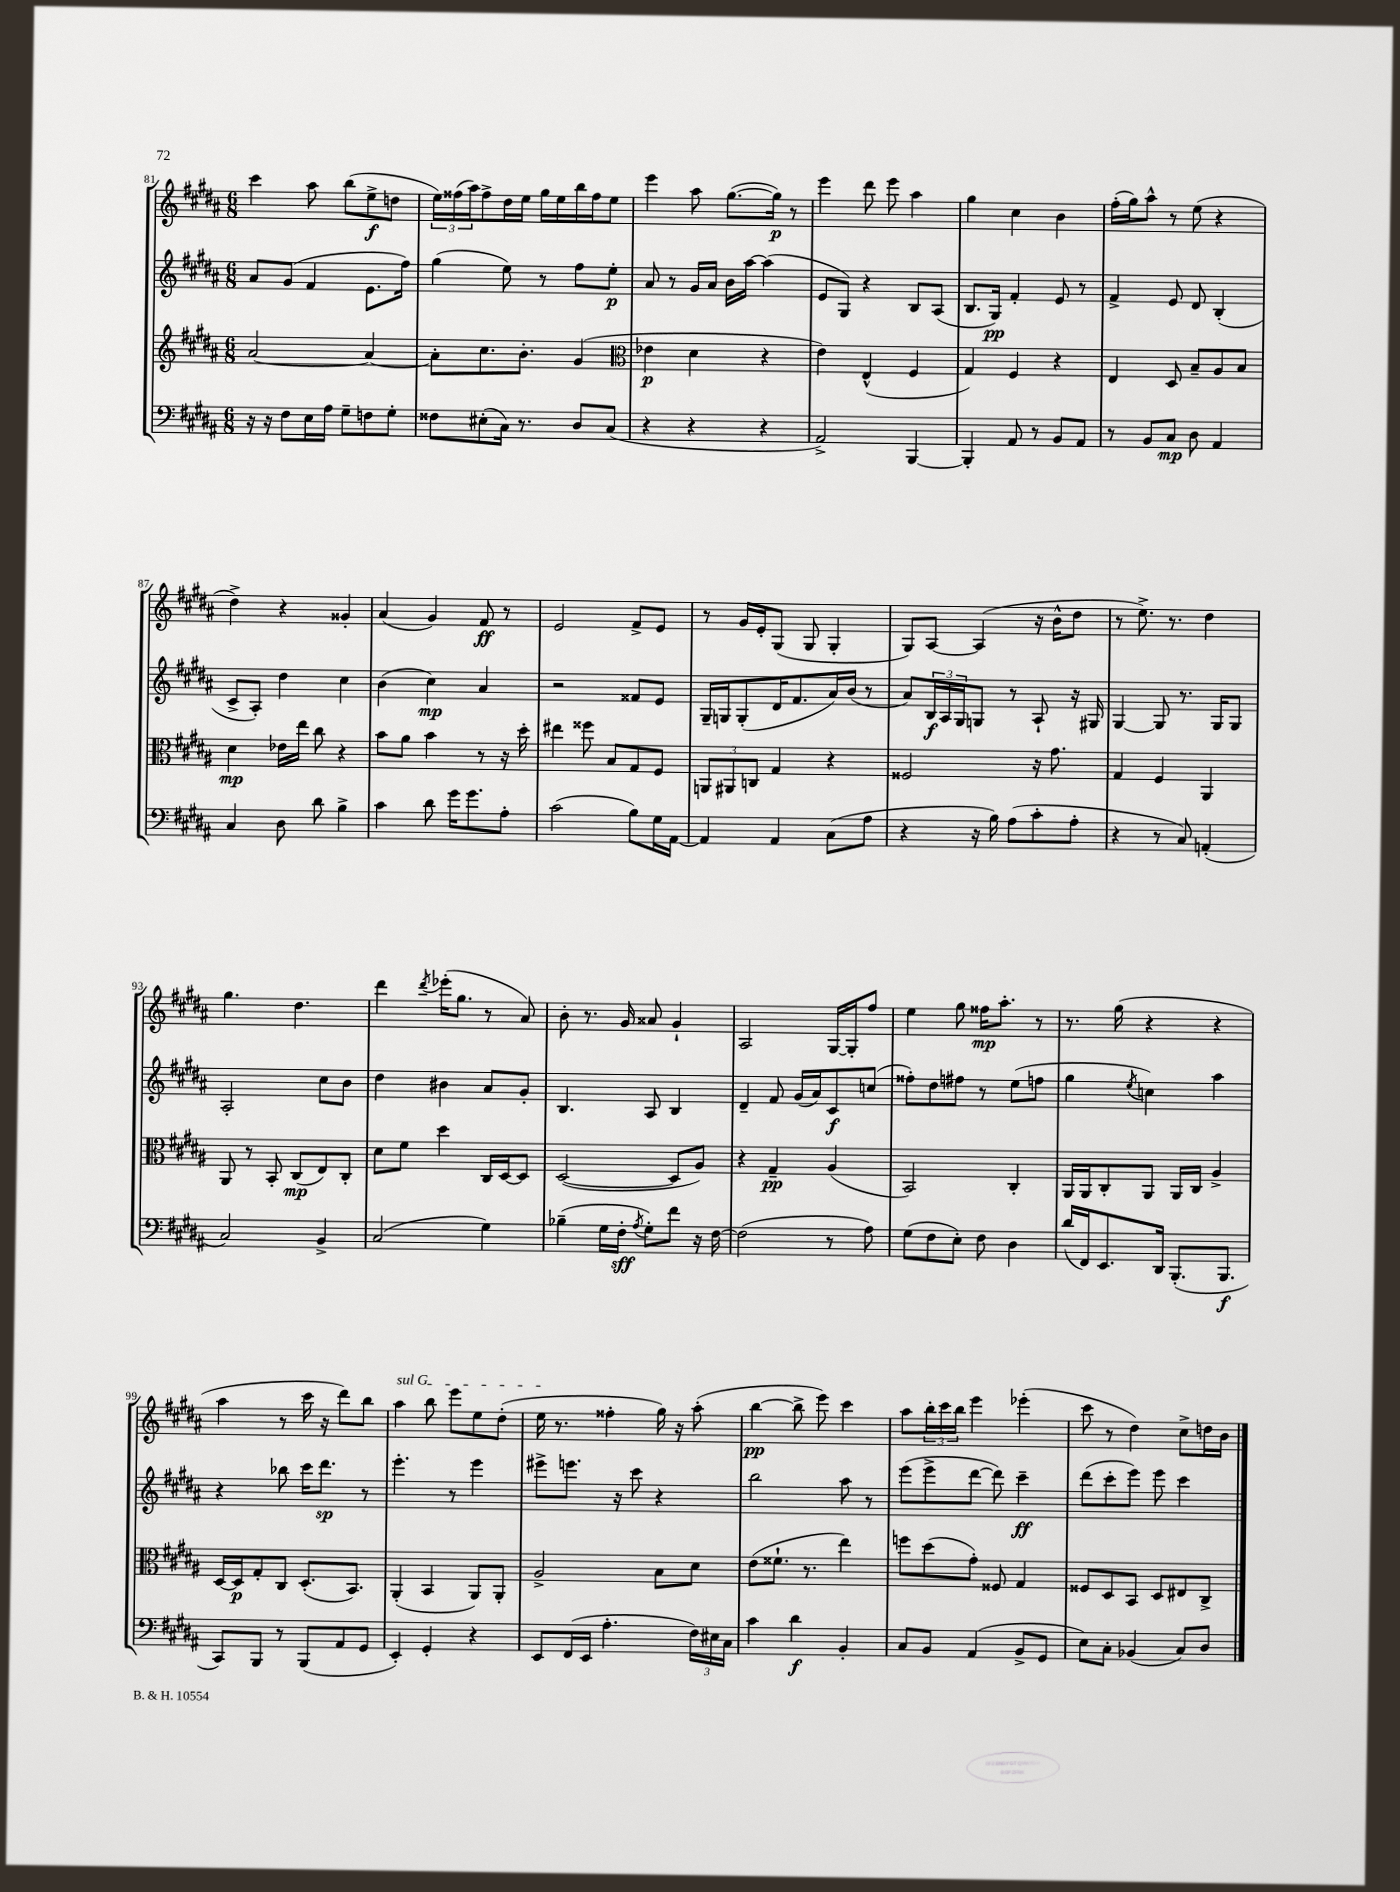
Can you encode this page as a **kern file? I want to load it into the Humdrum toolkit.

**kern	**kern	**kern	**kern
*staff4	*staff3	*staff2	*staff1
*clefF4	*clefG2	*clefG2	*clefG2
*k[f#c#g#d#a#]	*k[f#c#g#d#a#]	*k[f#c#g#d#a#]	*k[f#c#g#d#a#]
*M6/8	*M6/8	*M6/8	*M6/8
16r	[2a#	8a#	4ccc#
16r	.	.	.
8F#	.	(8g#	.
16E	.	4f#	8aa#
16A#	.	.	.
8G#~	.	.	(8bb
8F	4a#_	8.e	8ee^
8G#'	.	.	8dd
.	.	16ff#)	.
=	=	=	=
8F##	8a#']	(4gg#	24ee)
.	.	.	(24ff##
.	.	.	24aa#)
(8E#'	8.cc#	.	8ff##^
16C#)	.	8ee)	16dd#
8.r	8.b'	.	16ee
.	.	8r	16gg#
.	.	.	16ee
8D#	(4g#	8ff#	16bb
.	.	.	16ff##
(8C#	.	8ee'	8ee
=	=	=	=
*	*clefC3	*	*
4r	4e-	8a#	4eee
.	.	8r	.
4r	4d#	16g#	8aa#
.	.	16a#	.
.	.	16b	([8.gg#
.	.	[16aa#	.
4r	4r	(4aa#]	.
.	.	.	16gg#])
.	.	.	8r
=	=	=	=
2AA#^)	4e)	8e	4eee
.	.	8G#)	.
.	(4E^^	4r	8ddd#
.	.	.	8eee
[4BBB	4F#	8B	4aa#
.	.	(8A#	.
=	=	=	=
4BBB']	4G#)	8.B	4gg#
.	.	16G#)	.
8AA#	4F#	4f#'	4cc#
8r	.	.	.
8BB	4r	8e	4b
8AA#	.	8r	.
=	=	=	=
8r	4E	4f#^	(16ff#'
.	.	.	16gg#)
8BB	.	.	8aa#^^
8C#	8D#	8e	8r
8D#	8B~	8d#	(8ee
4AA#	8A#	(4B'	4r
.	8B	.	.
=	=	=	=
4C#	4d#	8c#^	4dd#^)
.	.	8A#')	.
8D#	16e-	4dd#	4r
.	16ee	.	.
8d#	8cc#	.	.
4B^	4r	4cc#	4g##'
=	=	=	=
4c#	8b	(4b	(4a#
.	8a#	.	.
8d#	4b	4cc#)	4g#)
16g#	.	.	.
8.g#	.	.	.
.	8r	4a#	8f#
8A#'	16r	.	8r
.	16dd#'	.	.
=	=	=	=
(2c#	4ee#	2r	2e
.	8ff##	.	.
.	8B	.	.
8B)	8G#	8f##	8f#^
16G#	8F#	8e	8e
[16AA#	.	.	.
=	=	=	=
4AA#]	12AA	16G#~	8r
.	.	16G	.
.	12AA#	.	.
.	.	(8G'	16g#
.	12C	.	.
.	.	.	16e'
4AA#	4G#	16d#	(8G#
.	.	8.f#	.
.	.	.	8G#
(8C#	4r	16a#)	4G#'
.	.	(16b	.
8A#	.	8r	.
=	=	=	=
4r	2F##	8a#)	8G#)
.	.	24B	[8A#
.	.	24A#	.
.	.	24G#	.
16r	.	8G	(4A#]
16B)	.	.	.
(8A#	.	8r	.
8c#'	16r	8A#`	16r
.	8.g#	.	16b^^
8A#'	.	16r	8dd#
.	.	16G#	.
=	=	=	=
4r	4G#	[4G#	8r
.	.	.	8.ee^)
8r	4F#	8G#]	.
.	.	.	8.r
8C#)	.	8.r	.
(4AA'	4AA#	.	4dd#
.	.	16G#	.
.	.	8G#	.
=	=	=	=
2C#)	8AA#	2A#'	4.gg#
.	8r	.	.
.	8BB'	.	.
.	(8C#	.	4.dd#
4BB^	8E)	8cc#	.
.	8C#'	8b	.
=	=	=	=
(2C#	8d#	4dd#	4ddd#
.	8f#	.	.
.	.	.	8qddd#
.	4dd#	4b#	(16eee-'
.	.	.	8.gg#
4G#)	16C#	8a#	8r
.	[16D#	.	.
.	8D#]	8g#'	8a#)
=	=	=	=
(4B-~	([2D#	4.B	8b'
.	.	.	8.r
16G#	.	.	.
16F#'	.	.	16g#
8qA#	.	.	.
8G#')	.	8A#	8a##
8f#	8D#]	4B	4g#`
16r	8A#)	.	.
[16F#	.	.	.
=	=	=	=
(2F#]	4r	4d#~	2A#
.	4G#~	8f#	.
.	.	(16g#	.
.	.	16a#)	.
8r	(4A#	8c#	[16G#
.	.	.	16G#']
8A#)	.	(8cc	8ff#
=	=	=	=
(8G#	2BB)	8ff##')	4ee
8F#	.	8dd#	.
8E')	.	8ff#	8gg#
8F#	.	8r	16ff##
.	.	.	8.aa#'
4D#	4C#'	(8ee	.
.	.	8ff	8r
=	=	=	=
(16d#	16AA#	4gg#	8.r
16FF#)	16AA#	.	.
8.EE	8C#'	.	.
.	.	.	(16gg#
.	.	8qee	.
.	8AA#	4cc)	4r
16DD#	.	.	.
(8.BBB'	16AA#	.	.
.	16C#	.	.
.	4A#^	4aa#	4r
8.BBB	.	.	.
=	=	=	=
8CC#)	[16D#	4r	4aa#
.	16D#]	.	.
8BBB	8G#'	.	.
8r	8C#	8bb-	8r
(8BBB	(8.D#'	16ccc#	16ccc#
.	.	8.ddd#	16r
8AA#	.	.	8ddd#)
.	8.BB)	.	.
8GG#	.	8r	8bb
=	=	=	=
4EE')	(4AA#'	4.eee'	4aa#
4GG#'	4BB	.	8bb
.	.	8r	8eee
4r	8AA#)	4eee	8ee
.	8AA#'	.	(8dd#'
=	=	=	=
8EE	2A#^	8eee#^	16ee
.	.	.	8.r
(16FF#	.	8.eee	.
16EE	.	.	.
4.A#'	.	.	4ff##'
.	.	16r	.
.	.	8ccc#	.
.	8B	4r	16gg#)
.	.	.	16r
24F#)	8d#	.	(8aa#'
24E#	.	.	.
24C#	.	.	.
=	=	=	=
4c#	(8e	2bb	[4bb
.	8.f##`	.	.
4d#	.	.	8bb^]
.	8.r	.	.
.	.	.	8eee)
4BB'	4ee)	8aa#	4ccc#
.	.	8r	.
=	=	=	=
8C#	8ff	(8eee	8aa#
8BB	(8dd#	8eee^	24bb'
.	.	.	24ccc#
.	.	.	24bb
(4AA#	8g#')	[8ddd#	4eee
.	8F##	8ddd#])	.
8BB^	4G#	4ccc#~	(4eee-'
8GG#	.	.	.
=	=	=	=
8E)	8F##	(8ddd#	8ccc#
8C#'	8D#	8ccc#'	8r
(4BB-	8BB	8eee)	4dd#)
.	8D#	8eee	.
8C#)	8E#	4ccc#	8cc#^
8D#	8C#^	.	16dd
.	.	.	16b
==	==	==	==
*-	*-	*-	*-
